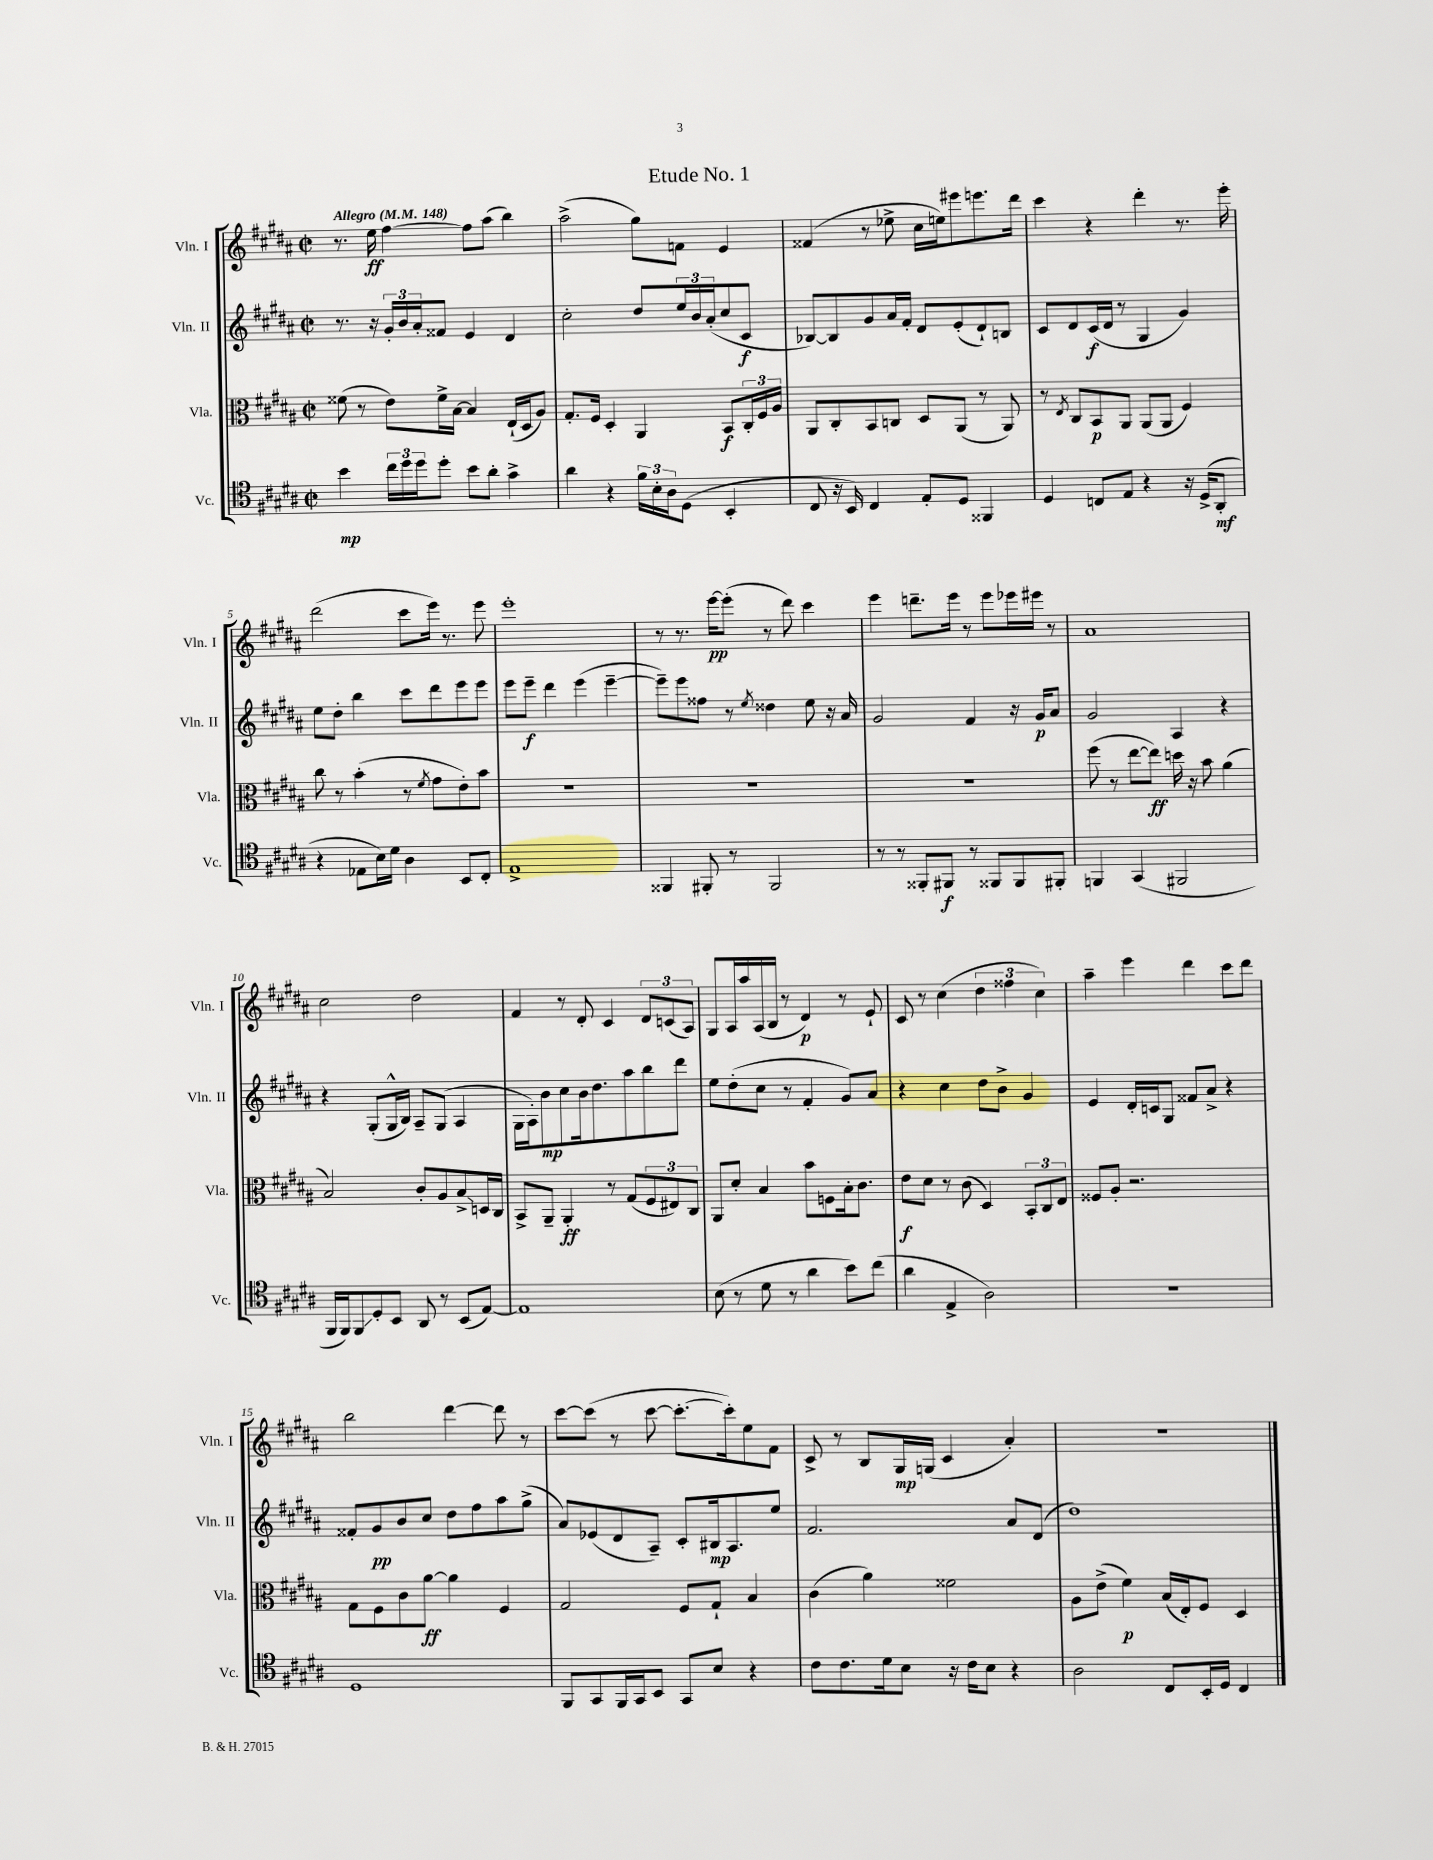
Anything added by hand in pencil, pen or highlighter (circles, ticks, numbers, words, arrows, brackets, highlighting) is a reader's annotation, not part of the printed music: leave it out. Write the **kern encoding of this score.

**kern	**kern	**kern	**kern
*staff4	*staff3	*staff2	*staff1
*clefC4	*clefC3	*clefG2	*clefG2
*k[f#c#g#d#a#]	*k[f#c#g#d#a#]	*k[f#c#g#d#a#]	*k[f#c#g#d#a#]
*M2/2	*M2/2	*M2/2	*M2/2
*met(c|)	*met(c|)	*met(c|)	*met(c|)
*MM148	*MM148	*MM148	*MM148
4b	(8f##	8.r	8.r
.	8r	.	.
.	.	16r	16ee
24cc#	8e)	24g#'	[4ff#
24dd#	.	24b	.
24dd#	.	24a#'	.
8dd#'	16f##^	8f##	.
.	[16B	.	.
8b	4B]	4e	8ff#]
8a#'	.	.	(8aa#
4g#^	(16E`	4d#	4bb)
.	16D#	.	.
.	8A#)	.	.
=	=	=	=
4a#	8.G#'	2cc#'	(2aa#^
.	16F#	.	.
4r	4D#'	.	.
24f#	4AA#	8dd#	8gg#)
24B'	.	.	.
24A#	.	.	.
(8D#	.	24ee	8f
.	.	24b	.
.	.	(24a#'	.
4BB'	8BB	8cc#	4e
.	24C#'	8c#	.
.	24F#	.	.
.	24A#	.	.
=	=	=	=
8C#	8AA#	[8B-)	(4f##
16r	8C#'	8B-]	.
16BB)	.	.	.
4C#	8BB	8g#	8r
.	8C	16a#	8ee-^
.	.	16f#'	.
8E'	8D#	8d#	16cc#
.	.	.	16ee)
8D#	(8AA#	(8e'	8eee#
4FF##	8r	8d#`)	8.eee
.	8AA#)	8B	.
.	.	.	16ddd#
=	=	=	=
4D#	8r	8c#	4ccc#
.	8qE	.	.
.	8C#	8d#	.
8C	8BB	(16c#	4r
.	.	16d#	.
8E	8AA#	8r	.
4r	(8AA#	4G#	4ddd#'
.	8AA#	.	.
16r	4F#)	4g#)	8.r
(16D#^	.	.	.
8AA#'	.	.	.
.	.	.	16eee'
=	=	=	=
4r	8cc#	8ee	(2ddd#
.	8r	8dd#'	.
8E-	(4b'	4bb	.
16B)	.	.	.
16d#	.	.	.
4A#	8r	8ccc#	8ccc#
.	8qf#	.	.
.	8g#	8ddd#	16eee)
.	.	.	8.r
8BB	8e')	8eee	.
8C#'	8b	8eee	8eee
=	=	=	=
1E^	1r	8eee	1eee'
.	.	8eee~	.
.	.	4ddd#	.
.	.	(4eee	.
.	.	[4eee~	.
=	=	=	=
4FF##	1r	8eee~])	8r
.	.	8eee	8.r
8FF#'	.	8ff##	.
.	.	.	[16eee
8r	.	8r	(8eee']
.	.	8qee	.
2FF#	.	4dd##	8r
.	.	.	8ddd#)
.	.	8ee	4ccc#
.	.	16r	.
.	.	16a#	.
=	=	=	=
8r	1r	2g#	4eee
8r	.	.	.
8FF##'	.	.	8.ddd~
8FF#	.	.	.
.	.	.	16eee
8r	.	4f#	8r
8FF##	.	.	8eee
8FF##	.	16r	16eee-
.	.	16g#	16eee#
8FF#'	.	8a#	8r
=	=	=	=
4FF	(8ff#	2g#	1a#
.	8r	.	.
(4GG#	[8ee	.	.
.	8ee])	.	.
2FF#	16dd	4A#	.
.	16r	.	.
.	8b	.	.
.	(4a#	4r	.
=	=	=	=
16FF#	2B)	4r	2cc#
16FF#)	.	.	.
8FF#	.	.	.
8D#'	.	(8G#'	.
8BB	.	16G#^^	.
.	.	16B)	.
8AA#	8c#'	8A#~	2dd#
8r	8A#	(8G#	.
(8BB	8B^	4A#	.
[8E)	16D	.	.
.	16C#	.	.
=	=	=	=
1E]	8BB^	16G#	4f#
.	.	16A#')	.
.	8AA#~	8b	.
.	4AA#'	8cc#	8r
.	.	16b	8d#'
.	.	8.dd#	.
.	8r	.	4c#
.	(8G#	8aa#	.
.	12F#	8bb	12d#
.	12E#)	.	(12c
.	.	8ddd#	.
.	12C#	.	12A#)
=	=	=	=
(8B	8AA#	8ee	8G#
8r	8d#'	(8dd#'	16A#
.	.	.	16aa#
8d#	4B	8cc#	(16A#
.	.	.	16B
8r	.	8r	8r
4a#	8b	4f#'	4d#)
.	8F	.	.
8b)	16B'	8g#)	8r
.	8.c#	.	.
(8cc#	.	8a#	8e`
=	=	=	=
4a#	8e	4r	8c#
.	8d#	.	8r
4E^	8r	4cc#	(4cc#
.	(8c#	.	.
2A#)	4D#)	8dd#	6dd#
.	.	8b^	.
.	.	.	6ff##
.	12BB'	4g#	.
.	12C#	.	6cc#)
.	12E	.	.
=	=	=	=
1r	8F##	4e	4aa#~
.	8A#'	.	.
.	2.r	16d#'	4eee
.	.	16c	.
.	.	8G#	.
.	.	8f##	4ddd#
.	.	8a#^	.
.	.	4r	8ccc#
.	.	.	8ddd#
=	=	=	=
1D#	8G#	8f##'	2bb
.	8F#	8g#	.
.	8c#	8b	.
.	[8a#	8cc#	.
.	4a#]	8dd#	[4ddd#
.	.	8ff#	.
.	4F#	8aa#	8ddd#]
.	.	(8gg#^	8r
=	=	=	=
8FF#	2G#	8a#)	[8ccc#
8GG#	.	(8e-	(8ccc#]
16FF#	.	8d#	8r
16GG#	.	.	.
8BB	.	8A#~)	[8ccc#
8GG#	8F#	8c#'	8.ccc#'_
8B	8G#`	16B#	.
.	.	8.A#	16ccc#'])
4r	4B	.	8ee
.	.	8ee	8f#
=	=	=	=
8c#	(4c#	2.f#	8c#^
8.c#	.	.	8r
.	4a#)	.	8B
16d#	.	.	.
8B	.	.	16G#
.	.	.	(16G
16r	2f##	.	4c#
16c#	.	.	.
8B	.	.	.
4r	.	8a#	4a#')
.	.	(8d#	.
=	=	=	=
2A#	8A#	1dd#)	1r
.	(8e^	.	.
.	4f#)	.	.
8C#	(16B	.	.
.	16E')	.	.
16BB'	8F#	.	.
16D#	.	.	.
4C#	4D#	.	.
==	==	==	==
*-	*-	*-	*-
